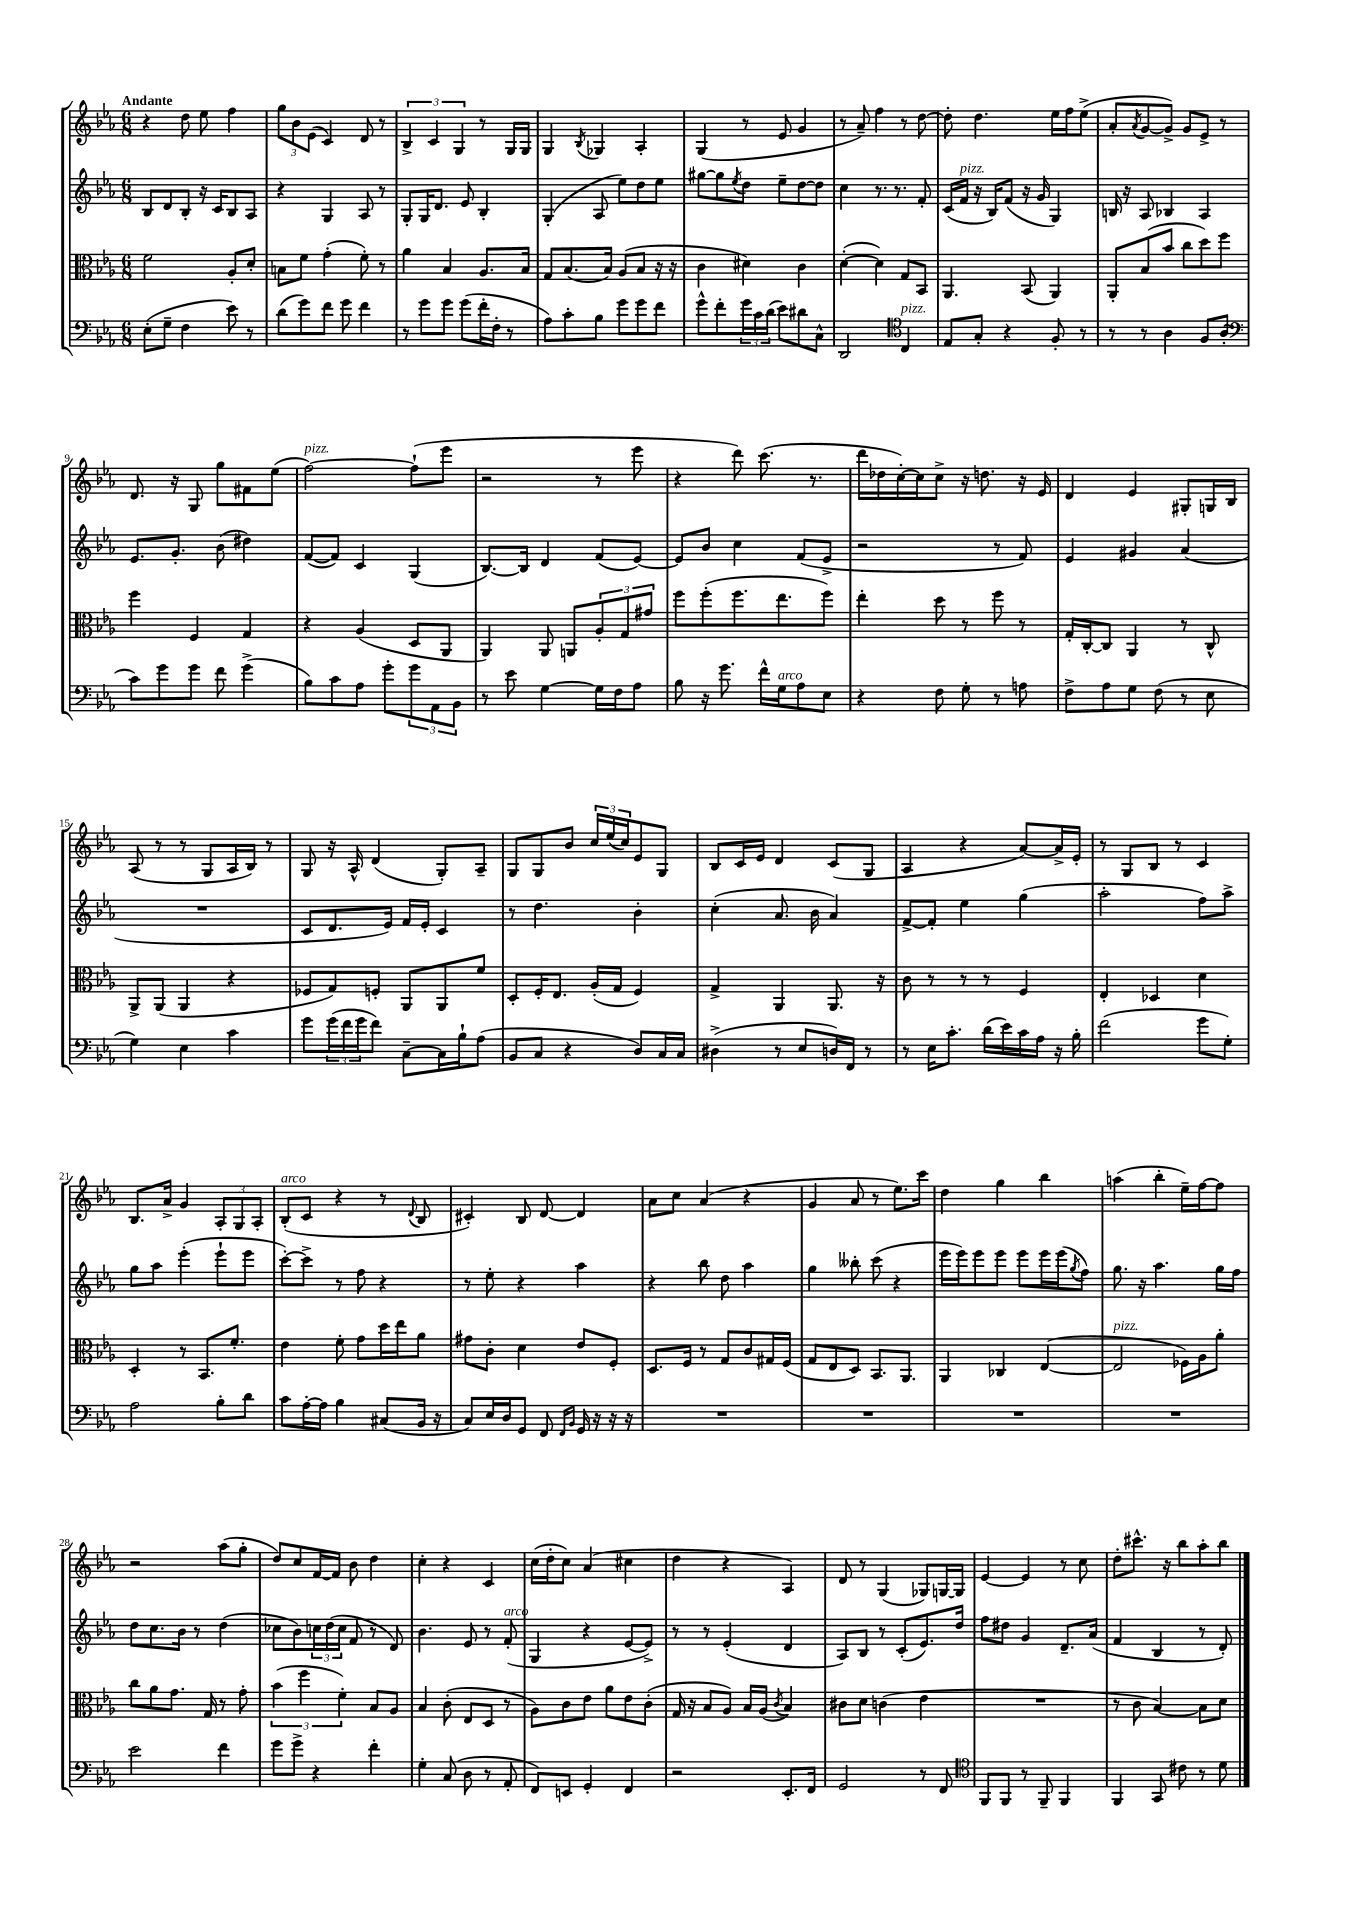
<<
\new StaffGroup <<
\new Staff = "s0" {
    \clef treble \key ees \major \numericTimeSignature \time 6/8 \tempo "Andante"
    r4 d''8 ees''8 f''4 |
    \tuplet 3/2 { g''8 bes'8 ees'8( } c'4) d'8 r8 |
    \tuplet 3/2 { bes4-> c'4 g4 } r8 g16 g16 |
    g4 \acciaccatura { bes8 } ges4 aes4-. |
    g4( r8 ees'8 g'4 |
    r8 aes'8--) f''4 r8 d''8~ |
    d''8-. d''4. ees''16 f''16 ees''8->( |
    aes'8-. \acciaccatura { aes'8 } g'8~ g'8->) g'8 ees'8-> r8 |
    d'8. r16 g8 g''8 fis'8 ees''8( |
    f''2~^\markup { \italic "pizz." }) f''8-!( ees'''8 |
    r2 r8 ees'''8 |
    r4 d'''8) c'''8.( r8. |
    d'''16 des''16 c''16~-.) c''16 c''8-> r16 d''8. r16 ees'16 |
    d'4 ees'4 gis8-. g16 bes16 |
    aes8( r8 r8 g8 aes16 bes16) r8 |
    g8 r16 aes16-^ d'4( g8-.) aes8-- |
    g8 g8 bes'8 \tuplet 3/2 { c''16 ees''16( c''16) } ees'8 g8 |
    bes8 c'16 ees'16 d'4 c'8( g8 |
    aes4 r4 aes'8~) aes'16-> ees'16-. |
    r8 g8 bes8 r8 c'4 |
    bes8. aes'16-> g'4 \tuplet 3/2 { aes8-. g8 aes8-. } |
    bes8-.^\markup { \italic "arco" }( c'8 r4 r8 \appoggiatura { d'8 } bes8 |
    cis'4-.) bes8 d'8~ d'4 |
    aes'8 c''8 aes'4( r4 |
    g'4 aes'8 r8 ees''8.) c'''16 |
    d''4 g''4 bes''4 |
    a''4( bes''4-. ees''16--) f''16~ f''8 |
    r2 aes''8( g''8-. |
    d''8) c''8 f'16~ f'16 bes'8 d''4 |
    c''4-. r4 c'4 |
    c''16( d''16-. c''8) aes'4( cis''4 |
    d''4 r4 aes4) |
    d'8 r8 g4( ges8) g16~ g16 |
    ees'4~ ees'4 r8 c''8 |
    d''8-. cis'''8.-^ r16 bes''8 aes''8-. bes''8 \bar "|." |
}
\new Staff = "s1" {
    \clef treble \key ees \major \numericTimeSignature \time 6/8
    bes8 d'8 bes8-. r16 c'16 bes8 aes8 |
    r4 g4 aes8 r8 |
    g8-. g16 d'8. ees'8 bes4-. |
    g4-.( aes8 ees''8) d''8 ees''8 |
    gis''8~ gis''8 \acciaccatura { ees''8 } d''8 ees''8-- d''8~ d''8 |
    c''4 r8. r8. f'8-. |
    c'16( f'16^\markup { \italic "pizz." } r16 bes16) f'8( r16 g'16 g4) |
    b16 r16 aes8 bes4 aes4 |
    ees'8. g'8.-. bes'8( dis''4) |
    f'8~( f'8) c'4 g4( |
    bes8.~) bes16 d'4 f'8( ees'8~) |
    ees'8 bes'8 c''4 f'8( ees'8-> |
    r2 r8 f'8) |
    ees'4 gis'4 aes'4( |
    R2. |
    c'8 d'8. ees'16) f'16 ees'16-. c'4 |
    r8 d''4. bes'4-. |
    c''4-.( aes'8. bes'16 aes'4) |
    f'8~-> f'8-. ees''4 g''4( |
    aes''2-. f''8) aes''8-> |
    g''8 aes''8 ees'''4-.( ees'''8-! ees'''8 |
    c'''8~-.) c'''8-> r8 f''8 r4 |
    r8 ees''8-. r4 aes''4 |
    r4 bes''8 d''8 aes''4 |
    g''4 beses''8-. c'''8( r4 |
    ees'''16 ees'''16) ees'''8 ees'''8 ees'''8 ees'''16 ees'''16( \acciaccatura { g''8 } f''8) |
    g''8. r16 aes''4. g''16 f''16 |
    d''8 c''8. bes'16 r8 d''4( |
    ces''8 bes'8) \tuplet 3/2 { c''16 d''16( c''16 } f'8 r8 d'8) |
    bes'4. ees'8 r8 f'8-.^\markup { \italic "arco" }( |
    g4 r4 ees'8~ ees'8->) |
    r8 r8 ees'4-.( d'4 |
    aes8) bes8 r8 c'8-.( ees'8.) d''16 |
    f''8 dis''8 g'4 d'8.-- aes'16( |
    f'4 bes4 r8 d'8-.) \bar "|." |
}
\new Staff = "s2" {
    \clef alto \key ees \major \numericTimeSignature \time 6/8
    f'2 aes8-. d'8-. |
    b8 f'8 g'4-.( f'8-.) r8 |
    aes'4 bes4 aes8. bes16 |
    g8 bes8.( bes16) aes8( bes8 r16 r16 |
    c'4 dis'4) c'4 |
    d'4~-.( d'4) g8 bes,8 |
    aes,4. bes,8( aes,4) |
    aes,8-. bes8( bes'8 c''8 d''8) f''8 |
    f''4 f4 g4 |
    r4 aes4( d8 aes,8 |
    aes,4) aes,8 a,8 \tuplet 3/2 { aes8-. g8 gis'8 } |
    f''8 f''8-.( f''8. ees''8. f''8) |
    ees''4-. d''8 r8 f''8 r8 |
    g16-. c16~-. c8 aes,4 r8 c8-^ |
    aes,8-> aes,8( aes,4 r4 |
    fes8 g8) f8-. aes,8 aes,8 f'8 |
    d8-. f16-. ees8. aes16-.( g16 f4) |
    g4-> aes,4 aes,8. r16 |
    c'8 r8 r8 r8 f4 |
    ees4-. des4 d'4 |
    d4-. r8 bes,8. f'8.-. |
    ees'4 f'8-. g'8 d''16 ees''16 aes'8 |
    gis'8 c'8-. d'4 ees'8 f8-. |
    d8. f16 r8 g8 c'8 gis16 f16( |
    g8 ees8 d8) bes,8. aes,8. |
    aes,4 ces4 ees4~( |
    ees2^\markup { \italic "pizz." } fes16) aes16 aes'8-. |
    c''8 aes'8 g'8. g16 r8 g'8-. |
    \tuplet 3/2 { bes'4( f''4 f'4-.) } bes8 aes8 |
    bes4 c'8-.( ees8 d8 r8 |
    aes8) c'8 ees'8 aes'8 ees'8 c'8-.( |
    g16 r16 bes8 aes8) bes16 aes16( \acciaccatura { c'8 } bes4) |
    cis'8 d'8 c'4( ees'4 |
    R2. |
    r8 c'8 bes4~) bes8 d'8 \bar "|." |
}
\new Staff = "s3" {
    \clef bass \key ees \major \numericTimeSignature \time 6/8
    ees8-.( g8-- f4 ees'8) r8 |
    d'8( g'8) f'8 g'8 f'4 |
    r8 g'8 g'8 g'8( f'16-. f16-. r8 |
    aes8) c'8-. bes8 g'8 g'8 f'8 |
    g'8-^ f'8-. \tuplet 3/2 { g'16 c'16 d'16( } ees'8) dis'8 c8-^ |
    d,2 \clef tenor c4^\markup { \italic "pizz." } |
    ees8 g8-. r4 f8-. r8 |
    r8 r8 aes4 f8 aes8-.( |
    \clef bass c'8) g'8 g'8 f'8 g'4->( |
    bes8) c'8 aes8 g'8-. \tuplet 3/2 { g'8 aes,8 bes,8 } |
    r8 ees'8 g4~ g16 f16 aes8 |
    bes8 r16 g'8. f'16-^ g16^\markup { \italic "arco" } aes8 ees8 |
    r4 f8 g8-. r8 a8 |
    f8-> aes8 g8 f8( r8 ees8 |
    g4) ees4 c'4 |
    g'8 \tuplet 3/2 { g'16( f'16 g'16 } f'8) c8~-- c16 bes16-! aes8( |
    bes,8 c8 r4 d8) c16 c16 |
    dis4->( r8 ees8 d16) f,16 r8 |
    r8 ees16 c'8.-. d'16( ees'16) c'16 aes16 r16 bes16-. |
    f'2( g'8 g8-.) |
    aes2 bes8-. d'8 |
    c'8 aes16~-. aes16 bes4 cis8( bes,16 r16 |
    c8) ees16 d16 g,8 f,8 \grace { f,16 bes,16 } g,16 r16 r16 r16 |
    R2. |
    R2. |
    R2. |
    R2. |
    ees'2 f'4 |
    g'8 g'8-> r4 f'4-. |
    g4-. c8( d8 r8 aes,8-. |
    f,8) e,8 g,4-. f,4 |
    r2 ees,8.-. f,16 |
    g,2 r8 f,8 |
    \clef tenor f,8 f,8 r8 f,8-- f,4 |
    f,4 g,8 cis'8 r8 d'8 \bar "|." |
}
>>
>>
